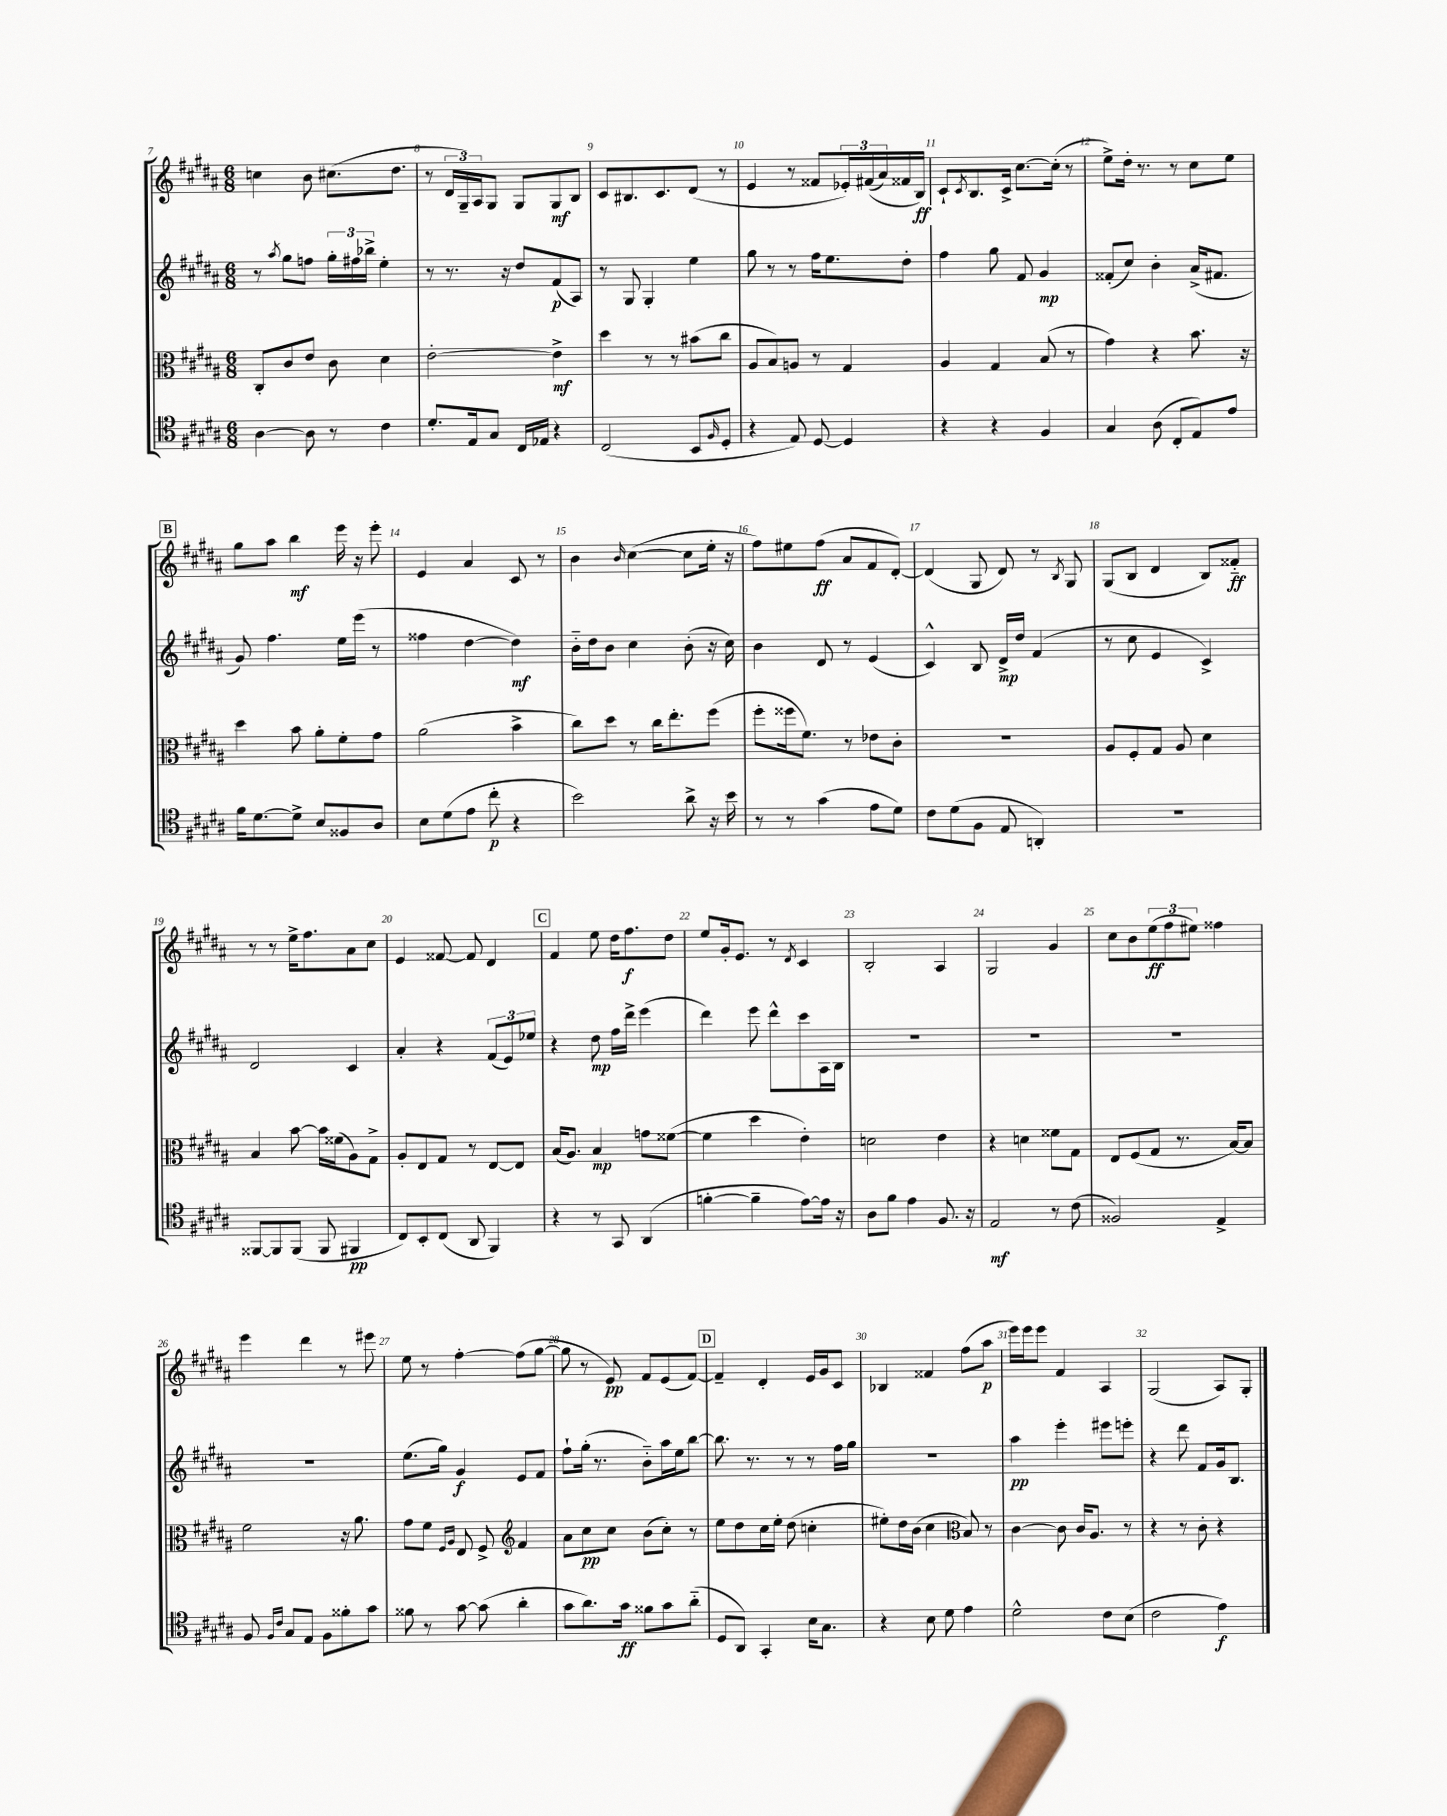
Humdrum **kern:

**kern	**dynam	**kern	**dynam	**kern	**dynam	**kern	**dynam
*part4	*part4	*part3	*part3	*part2	*part2	*part1	*part1
*staff4	*staff4	*staff3	*staff3	*staff2	*staff2	*staff1	*staff1
*clefC4	*	*clefC3	*	*clefG2	*	*clefG2	*
*k[f#c#g#d#a#]	*	*k[f#c#g#d#a#]	*	*k[f#c#g#d#a#]	*	*k[f#c#g#d#a#]	*
*M6/8	*	*M6/8	*	*M6/8	*	*M6/8	*
=7	=7	=7	=7	=7	=7	=7	=7
[4A#\	.	8C#'/L	.	8r	.	4ccn\	.
.	.	.	.	8qaa#/	.	.	.
.	.	8c#/	.	8gg#\L	.	.	.
8A#\]	.	8e/J	.	8ffn\J	.	8b\	.
8r	.	8c#\	.	24gg#'\LL	.	(8.cc#X\L	.
.	.	.	.	24ff#X\	.	.	.
.	.	.	.	24bb-X^\JJ	.	.	.
4c#\	.	4d#\	.	4ee'\	.	.	.
.	.	.	.	.	.	8.dd#\J	.
=8	=8	=8	=8	=8	=8	=8	=8
8.d#'/L	.	[2e'\	.	8r	.	8r	.
.	.	.	.	8.r	.	24d#/LL	.
.	.	.	.	.	.	24G#~/)	.
16E/k	.	.	.	.	.	.	.
.	.	.	.	.	.	24A#/J	.
8G#/J	.	.	.	.	.	8G#/J	.
.	.	.	.	16r	.	.	.
16C#/LL	.	.	.	8dd#/L	.	8G#/L	.
16E-X/JJ	.	.	.	.	.	.	.
4r	.	4e^\]	mf	(8f#/	p	8G#/	mf
.	.	.	.	8A#/J)	.	8B/J	.
=9	=9	=9	=9	=9	=9	=9	=9
(2C#/	.	4dd#\	.	8r	.	8c#/L	.
.	.	.	.	8G#/	.	8.B#X/	.
.	.	8r	.	4G#'/	.	.	.
.	.	.	.	.	.	8.c#/	.
.	.	8r	.	.	.	.	.
8BB/L	.	(8b#X\L	.	4ee\	.	(8d#/J	.
16qqF#/	.	.	.	.	.	.	.
8D#'/J	.	8cc#\J	.	.	.	8r	.
=10	=10	=10	=10	=10	=10	=10	=10
4r	.	8A#/L	.	8gg#\	.	4e/	.
.	.	8B/)	.	8r	.	.	.
8E/)	.	8An/J	.	8r	.	8r	.
[8D#/	.	8r	.	16ff#\KL	.	8f##X/L	.
.	.	.	.	8.ee\	.	.	.
4D#/]	.	4G#/	.	.	.	24e-X'/L)	.
.	.	.	.	.	.	((24f#X/	.
.	.	.	.	.	.	24a#/)	.
.	.	.	.	8dd#'\J	.	16f##X/	.
.	.	.	.	.	.	16B/JJ)	ff
=11	=11	=11	=11	=11	=11	=11	=11
4r	.	4A#/	.	4ff#\	.	8c#`/L	.
.	.	.	.	.	.	8qc#/	.
.	.	.	.	.	.	8.B/	.
4r	.	4G#/	.	8gg#\	.	.	.
.	.	.	.	.	.	16c#^/Jk	.
.	.	.	.	8f#/	.	[8.cc#\L	.
4F#/	.	(8B/	.	4g#/	mp	.	.
.	.	.	.	.	.	(16cc#'\Jk]	.
.	.	8r	.	.	.	8r	.
=12	=12	=12	=12	=12	=12	=12	=12
4G#/	.	4g#\)	.	(8f##X'/L	.	8ee^\L)	.
.	.	.	.	8cc#/J)	.	16dd#'\Jk	.
.	.	.	.	.	.	8.r	.
(8A#\	.	4r	.	4b'\	.	.	.
8C#'/L	.	.	.	.	.	8r	.
8E/)	.	8.b\	.	(16a#^/KL	.	8cc#\L	.
.	.	.	.	8.f#X/J	.	.	.
8e/J	.	.	.	.	.	8ee\J	.
.	.	16r	.	.	.	.	.
!!LO:LB:g=z
!!LO:REH:place=s1:t=B
=13	=13	=13	=13	=13	=13	=13	=13
16f#\KL	.	4dd#\	.	8g#/)	.	8gg#\L	.
[8.d#\	.	.	.	.	.	.	.
.	.	.	.	4.ff#\	.	8aa#\J	.
8d#^\J]	.	8b\	.	.	.	4bb\	mf
8B/L	.	8a#'\L	.	.	.	.	.
8F##X/	.	8f#'\	.	16ee\LL	.	16eee\	.
.	.	.	.	(16eee\JJ	.	16r	.
8A#/J	.	8g#\J	.	8r	.	8eee'\	.
=14	=14	=14	=14	=14	=14	=14	=14
8B\L	.	(2a#\	.	4ff##X\	.	4e/	.
(8d#\	.	.	.	.	.	.	.
8e\J	.	.	.	[4dd#\	.	4a#/	.
8cc#'\	p	.	.	.	.	.	.
4r	.	4b^\	.	4dd#\])	mf	8c#/	.
.	.	.	.	.	.	8r	.
=15	=15	=15	=15	=15	=15	=15	=15
2b\)	.	8cc#\L)	.	16b\LL	.	4b\	.
.	.	.	.	16dd#\J	.	.	.
.	.	8dd#\J	.	8b\J	.	.	.
.	.	.	.	.	.	16qqb/	.
.	.	8r	.	4cc#\	.	([4cc#\	.
.	.	16cc#\KL	.	.	.	.	.
.	.	8.ee'\	.	.	.	.	.
8a#^\	.	.	.	(8b'\	.	8cc#\L]	.
16r	.	(8ff#\J	.	16r	.	16ee'\Jk	.
16b\	.	.	.	16cc#\)	.	16r	.
=16	=16	=16	=16	=16	=16	=16	=16
8r	.	8ff#'\L	.	4b\	.	8ff#\L)	.
8r	.	16ff##X\k	.	.	.	8ee#X\	.
.	.	8.f#\J)	.	.	.	.	.
(4g#\	.	.	.	8d#/	.	(8ff#\J	ff
.	.	8r	.	8r	.	8a#/L	.
8e\L	.	8e-X\L	.	(4e/	.	8f#/	.
8d#\J)	.	8c#'\J	.	.	.	[8d#'/J)	.
=17	=17	=17	=17	=17	=17	=17	=17
8c#\L	.	2.r	.	4c#^^/)	.	(4d#/]	.
(8d#\	.	.	.	.	.	.	.
8F#\J	.	.	.	8B/	.	8G#/	.
8E/	.	.	.	16d#^/LL	mp	8d#/)	.
.	.	.	.	16dd#/JJ	.	.	.
4AAn'/)	.	.	.	(4f#/	.	8r	.
.	.	.	.	.	.	8qB/	.
.	.	.	.	.	.	8G#/	.
=18	=18	=18	=18	=18	=18	=18	=18
2.r	.	8A#/L	.	8r	.	(8G#/L	.
.	.	8F#'/	.	8cc#\	.	8B/J	.
.	.	8G#/J	.	4e/	.	4d#/	.
.	.	8A#/	.	.	.	.	.
.	.	4d#\	.	4c#^/)	.	8B/L)	.
.	.	.	.	.	.	8f##X/J	ff
!!LO:LB:g=z
=19	=19	=19	=19	=19	=19	=19	=19
[8FF##X/L	.	4B/	.	2d#/	.	8r	.
8FF##/]	.	.	.	.	.	8r	.
(8FF##/J	.	[8b\	.	.	.	16ee^\KL	.
.	.	.	.	.	.	8.ff#\	.
8FF##/	.	16b\LL]	.	.	.	.	.
.	.	(16f##X\J	.	.	.	.	.
4FF#X/	pp	8A#\)	.	4c#/	.	8a#\	.
.	.	8G#^\J	.	.	.	8cc#\J	.
=20	=20	=20	=20	=20	=20	=20	=20
8C#/L)	.	8A#'/L	.	4a#'/	.	4e/	.
8BB'/	.	8E/	.	.	.	.	.
(8C#/J	.	8G#/J	.	4r	.	[8f##X/	.
8AA#/	.	8r	.	.	.	8f##/]	.
4FF#/)	.	[8E/L	.	(12f#/L	.	4d#/	.
.	.	.	.	12e/)	.	.	.
.	.	8E/J]	.	.	.	.	.
.	.	.	.	12ee-X/J	.	.	.
!!LO:REH:place=s1:t=C
=21	=21	=21	=21	=21	=21	=21	=21
4r	.	(16B/KL	.	4r	.	4f#/	.
.	.	8.A#/J)	.	.	.	.	.
8r	.	4B/	mp	8dd#\	mp	8ee\	.
8GG#/	.	.	.	16ff#\LL	.	16dd#\KL	.
.	.	.	.	16ddd#^\JJ	.	8.ff#\	f
(4AA#/	.	8gn\L	.	(4eee\	.	.	.
.	.	([8f##X\J	.	.	.	8dd#\J	.
=22	=22	=22	=22	=22	=22	=22	=22
[4fn'\	.	4f##\]	.	4ddd#\)	.	8ee/L	.
.	.	.	.	.	.	16g#'/k	.
.	.	.	.	.	.	8.e/J	.
4f~\]	.	4dd#\	.	8eee\	.	.	.
.	.	.	.	8ddd#^^\L	.	8r	.
.	.	.	.	.	.	8qd#/	.
[8e\L)	.	4e'\)	.	8ccc#\	.	4c#/	.
16e\Jk]	.	.	.	16A#\L	.	.	.
16r	.	.	.	16B\JJ	.	.	.
=23	=23	=23	=23	=23	=23	=23	=23
8A#\L	.	2dn\	.	2.r	.	2B'/	.
8f#\J	.	.	.	.	.	.	.
4e\	.	.	.	.	.	.	.
8.F#/	.	4e\	.	.	.	4A#/	.
16r	.	.	.	.	.	.	.
=24	=24	=24	=24	=24	=24	=24	=24
2E/	mf	4r	.	2.r	.	2G#/	.
.	.	4dn\	.	.	.	.	.
8r	.	8f##X\L	.	.	.	4g#/	.
(8c#\	.	8G#\J	.	.	.	.	.
=25	=25	=25	=25	=25	=25	=25	=25
2F##X/)	.	8E/L	.	2.r	.	8cc#\L	.
.	.	(8F#/	.	.	.	8b\	.
.	.	8G#/J	.	.	.	(12ee\	ff
.	.	.	.	.	.	12ff#\	.
.	.	8.r	.	.	.	.	.
.	.	.	.	.	.	12ee#X\J)	.
4E^/	.	.	.	.	.	4ff##X\	.
.	.	[16B/KL)	.	.	.	.	.
.	.	8B/J]	.	.	.	.	.
!!LO:LB:g=z
=26	=26	=26	=26	=26	=26	=26	=26
8F#/	.	2f#\	.	2.r	.	4eee\	.
16qqF#/LL	.	.	.	.	.	.	.
16qqc#/JJ	.	.	.	.	.	.	.
8G#/L	.	.	.	.	.	.	.
8E/J	.	.	.	.	.	4ddd#\	.
8F#\L	.	.	.	.	.	.	.
8f##X'\	.	16r	.	.	.	8r	.
.	.	8.a#\	.	.	.	.	.
8g#\J	.	.	.	.	.	8eee#X\	.
=27	=27	=27	=27	=27	=27	=27	=27
8f##X\	.	8g#\L	.	(8.ee\L	.	8ee\	.
8r	.	8f#\J	.	.	.	8r	.
.	.	.	.	16gg#\Jk)	.	.	.
.	.	16qqF#/LL	.	.	.	.	.
.	.	16qqA#/JJ	.	.	.	.	.
[8g#\	.	8E/	.	4g#/	f	[4ff#'\	.
(8g#\]	.	8F#^/	.	.	.	.	.
*	*	*clefG2	*	*	*	*	*
4a#'\	.	4f#/	.	8e/L	.	(8ff#\L]	.
.	.	.	.	8f#/J	.	[8gg#\J	.
=28	=28	=28	=28	=28	=28	=28	=28
8g#\L	.	8a#\L	.	8ff#`\L	.	8gg#\]	.
8.a#\)	.	8cc#\	pp	(16gg#'\Jk	.	8r	.
.	.	.	.	8.r	.	.	.
.	.	8cc#\J	.	.	.	8e/)	pp
16g#\Jk	ff	.	.	.	.	.	.
8f##X\L	.	(8b\L	.	8b\L)	.	8f#/L	.
8g#\	.	8cc#'\J)	.	16aa#\L	.	(8e/	.
.	.	.	.	16ee\J	.	.	.
(8a#\J	.	8r	.	[8bb\J	.	[8f#/J)	.
!!LO:REH:place=s1:t=D
=29	=29	=29	=29	=29	=29	=29	=29
8D#/L	.	8ee\L	.	8.bb\]	.	4f#~/]	.
8AA#/J)	.	8dd#\	.	.	.	.	.
.	.	.	.	8.r	.	.	.
4GG#'/	.	16cc#\L	.	.	.	4d#'/	.
.	.	16ee'\JJ	.	.	.	.	.
.	.	(8dd#\	.	8r	.	.	.
16B\KL	.	4ccn'\	.	8r	.	16e/LL	.
8.G#\J	.	.	.	.	.	16g#/J	.
.	.	.	.	16ff#\LL	.	8c#/J	.
.	.	.	.	16gg#\JJ	.	.	.
=30	=30	=30	=30	=30	=30	=30	=30
4r	.	8ee#X'\L)	.	2.r	.	4B-X/	.
.	.	16dd#\L	.	.	.	.	.
.	.	(16b\JJ	.	.	.	.	.
8B\	.	4cc#\	.	.	.	4f##X/	.
8d#\	.	.	.	.	.	.	.
*	*	*clefC3	*	*	*	*	*
4e\	.	8B/)	.	.	.	(8ff#\L	.
.	.	8r	.	.	.	8aa#\J	p
=31	=31	=31	=31	=31	=31	=31	=31
2d#^^\	.	[4c#\	.	4aa#\	pp	16eee\LL)	.
.	.	.	.	.	.	16eee\J	.
.	.	.	.	.	.	8eee\J	.
.	.	8c#\]	.	4eee'\	.	4f#/	.
.	.	16c#/KL	.	.	.	.	.
.	.	8.A#/J	.	.	.	.	.
8c#\L	.	.	.	8eee#X\L	.	4A#/	.
(8B\J	.	8r	.	8eeen'\J	.	.	.
=32	=32	=32	=32	=32	=32	=32	=32
2c#\	.	4r	.	4r	.	(2G#/	.
.	.	8r	.	8ddd#\	.	.	.
.	.	8c#'\	.	8f#/L	.	.	.
4e\)	f	4r	.	16g#/k	.	8A#/L)	.
.	.	.	.	8.B/J	.	.	.
.	.	.	.	.	.	8G#'/J	.
==	==	==	==	==	==	==	==
*-	*-	*-	*-	*-	*-	*-	*-
